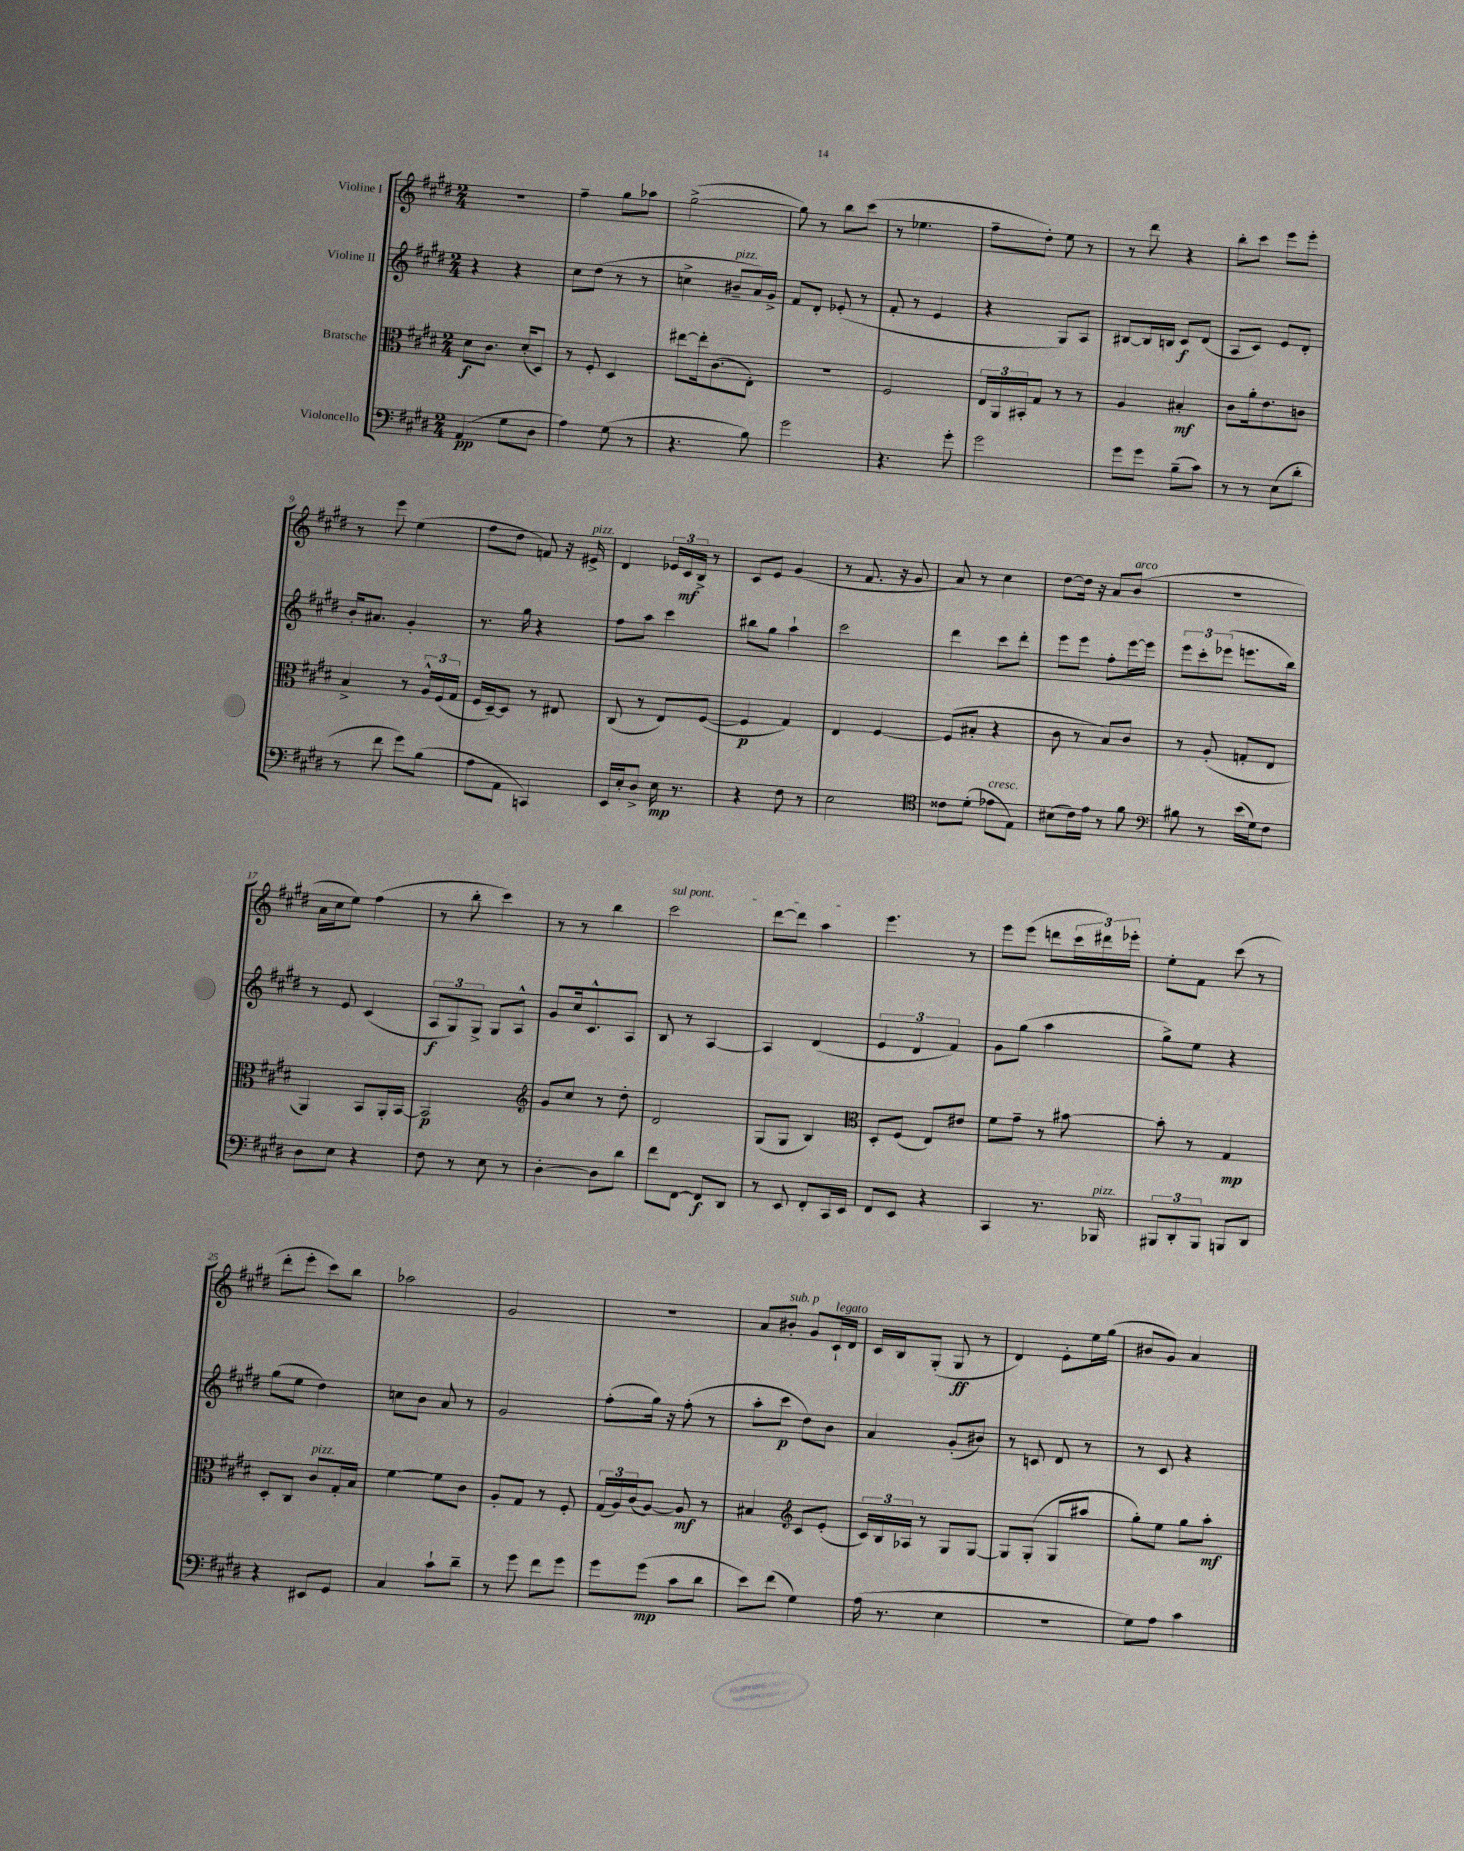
<<
\new StaffGroup <<
\new Staff = "s0" \with { instrumentName = "Violine I" } {
    \clef treble \key e \major \numericTimeSignature \time 2/4
    R2 |
    fis''4-- gis''8 aes''8 |
    gis''2~->( |
    gis''8) r8 b''8 cis'''8( |
    r8 ees''4. |
    fis''8-- dis''8-.) e''8 r8 |
    r8 dis'''8 r4 |
    b''8-. cis'''8 e'''8 e'''8-. |
    r8 e'''8 e''4( |
    fis''8 dis''8 f'8) r16 eis'16->^\markup { \italic "pizz." } |
    dis'4 \tuplet 3/2 { ees'16 cis'16\mf b16-> } r8 |
    cis'8 e'8 gis'4( |
    r8 fis'8. r16 gis'8 |
    a'8) r8 cis''4 |
    dis''8~ dis''16 r16 a'8 b'8^\markup { \italic "arco" }( |
    r2 |
    a'16 cis''16 e''8) fis''4( |
    r8 b''8-. cis'''4) |
    r8 r8 b''4 |
    \once \override TextSpanner.bound-details.left.text = \markup { \italic "sul pont." } cis'''2\startTextSpan |
    dis'''8~ dis'''8 a''4\stopTextSpan |
    e'''4. r8 |
    e'''8 e'''8( d'''8 \tuplet 3/2 { cis'''16 dis'''16) ees'''16-. } |
    e''8-. fis'8 cis'''8( r8 |
    dis'''8-. e'''8-. cis'''8) b''8 |
    aes''2 |
    gis'2 |
    r2 |
    a'8 bis'8-.^\markup { \italic "sub. p" } gis'8 cis'16-!^\markup { \italic "legato" } dis'16 |
    cis'16 b16 gis8-.( gis8\ff r8 |
    dis'4) e'8-. e''16 gis''16( |
    bis'8 gis'8) a'4 \bar "|." |
}
\new Staff = "s1" \with { instrumentName = "Violine II" } {
    \clef treble \key e \major \numericTimeSignature \time 2/4
    r4 r4 |
    cis''8 dis''8( r8 r8 |
    c''4-> bis'8--^\markup { \italic "pizz." } a'16) gis'16-> |
    fis'8 dis'8-. ees'8-.( r8 |
    fis'8-. r8 e'4 |
    r4 gis8) a8 |
    bis8~ bis16 b16 cis'8\f dis'8( |
    a8 cis'8) e'8 dis'8-. |
    b'16-. ais'8. gis'4-. |
    r8. gis''16 r4 |
    fis''8 a''8 cis'''4 |
    bis''8 gis''8 a''4-! |
    cis'''2 |
    dis'''4 cis'''8 dis'''8-. |
    e'''8 e'''8 fis''8-. e'''16~ e'''16 |
    \tuplet 3/2 { e'''8 cis'''8-. ees'''8( } e'''8. b''16) |
    r8 e'8 cis'4( |
    \tuplet 3/2 { a8\f gis8) gis8-> } gis8 a8-^ |
    gis'8 cis''16 cis'8.-^ a8 |
    b8 r8 a4~ |
    a4 dis'4( |
    \tuplet 3/2 { e'4 dis'4 fis'4) } |
    gis'8 gis''8( a''4 |
    gis''8->) e''8 r4 |
    gis''8( e''8 dis''4) |
    c''8 b'8 a'8 r8 |
    gis'2 |
    fis''8-.( gis''16) r16 fis''8-.( r8 |
    a''8-. cis'''8\p dis''8) b'8 |
    a'4 gis'8-.( bis'8) |
    r8 c'8 dis'8 r8 |
    r8 cis'8 r4 \bar "|." |
}
\new Staff = "s2" \with { instrumentName = "Bratsche" } {
    \clef alto \key e \major \numericTimeSignature \time 2/4
    dis'8\f cis'8. dis'16-.( dis8) |
    r8 fis8-. dis4 |
    eis''8~ eis''16-. cis'8.( e8-.) |
    R2 |
    fis2 |
    \tuplet 3/2 { e16 a,16 bis,16-. } gis8 r8 r8 |
    a4 bis4-.\mf |
    cis'8 a'16-. e'8. c'8 |
    b4-> r8 \tuplet 3/2 { a16-^ fis16( gis16 } |
    fis16 dis16~--) dis8 r8 eis8 |
    cis8( r8 e8) fis8~( |
    fis4\p gis4) |
    e4 fis4~ |
    fis8( bis8-. r4 |
    cis'8 r8 b8) cis'8 |
    r8 a8-.( g8-. e8 |
    a,4) b,8 a,16-. b,16~ |
    b,2\p |
    \clef treble gis'8 cis''8 r8 dis''8-. |
    dis'2 |
    gis8( gis8 b4) |
    \clef alto dis8-. fis8( e8) eis'8 |
    fis'8 gis'8-- r8 bis'8~ |
    bis'8-. r8 gis4\mp |
    dis8-. cis8 cis'8^\markup { \italic "pizz." } gis16-. b16 |
    fis'4~ fis'8 cis'8 |
    a8-. gis8 r8 fis8-. |
    \tuplet 3/2 { gis16( a16) cis'16( } a8~) a8\mf r8 |
    bis4 \clef treble cis'8 e'8-.( |
    \tuplet 3/2 { cis'16) b16 aes16 } r8 gis8 gis8~ |
    gis8 gis8-.( gis8 ais''8 |
    gis''8-.) e''8 gis''8 a''8-.\mf \bar "|." |
}
\new Staff = "s3" \with { instrumentName = "Violoncello" } {
    \clef bass \key e \major \numericTimeSignature \time 2/4
    a,4\pp( gis8 dis8 |
    a4) gis8( r8 |
    r4. b8) |
    gis'2 |
    r4. gis'8-. |
    gis'2 |
    gis'8 gis'8 b8--( cis'8) |
    r8 r8 e8( dis'8-. |
    r8 fis'8 gis'8) b8( |
    a8 a,8 c,4) |
    e,16 e16-. dis8-> e16\mp r8. |
    r4 fis8 r8 |
    e2 |
    \clef tenor cisis'8 dis'8-.( ees'8^\markup { \italic "cresc." } e8) |
    bis8( cis'16) e'16 r8 fis'8 |
    \clef bass bis8 r8 e'16( gis16) fis8 |
    dis8 e8 r4 |
    fis8 r8 e8 r8 |
    dis4~-. dis8 dis'8 |
    fis'8 fis,8~ fis,8\f dis,8 |
    r8 e,8 fis,8-. cis,16 e,16 |
    fis,8 e,8 r4 |
    cis,4 r8. bes,,16^\markup { \italic "pizz." } |
    \tuplet 3/2 { bis,,8 dis,8-. bis,,8 } b,,8 dis,8 |
    r4 eis,8 gis,8 |
    cis4 cis'8-! dis'8-- |
    r8 gis'8 fis'8 gis'8 |
    gis'8 gis'8\mp( cis'8 dis'8 |
    e'8) fis'8( gis4) |
    a16( r8. e4 |
    r2 |
    gis8) a8 cis'4 \bar "|." |
}
>>
>>
